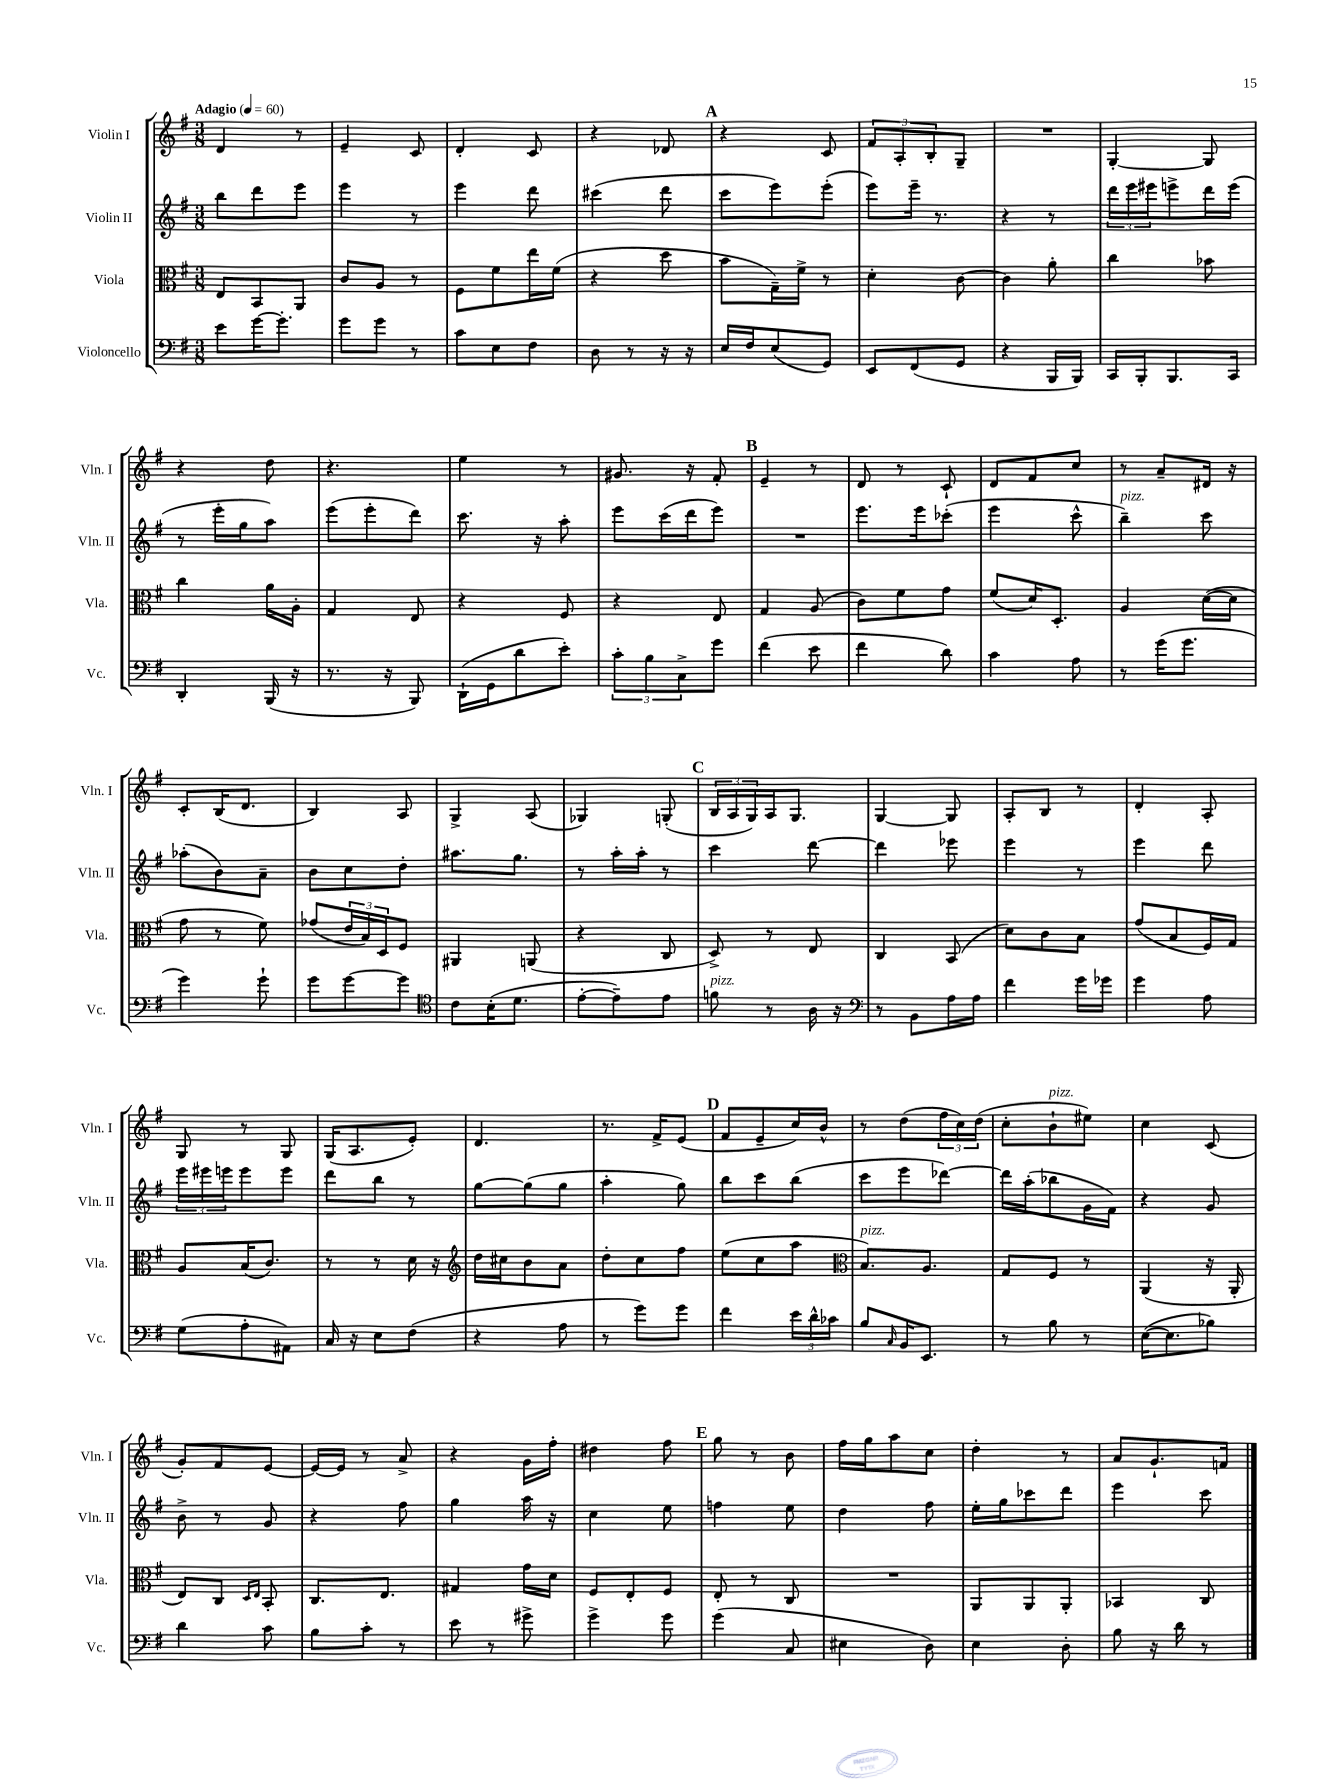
<<
\new StaffGroup <<
\new Staff = "s0" \with { instrumentName = "Violin I" shortInstrumentName = "Vln. I" } {
    \clef treble \key g \major \numericTimeSignature \time 3/8 \tempo "Adagio" 4 = 60
    d'4 r8 |
    e'4-- c'8 |
    d'4-. c'8 |
    r4 des'8 |
    \mark \markup { \bold "A" } r4 c'8 |
    \tuplet 3/2 { fis'8 a8-. b8-. } g8-- |
    R4. |
    g4~-. g8 |
    r4 d''8 |
    r4. |
    e''4 r8 |
    gis'8. r16 fis'8-. |
    \mark \markup { \bold "B" } e'4-- r8 |
    d'8 r8 c'8-! |
    d'8 fis'8 c''8 |
    r8 a'8-- dis'16 r16 |
    c'8-. b16( d'8. |
    b4) a8 |
    g4-> a8( |
    ges4) g8-.( |
    \mark \markup { \bold "C" } \tuplet 3/2 { b16 a16 g16) } a16 g8. |
    g4~ g8 |
    a8-. b8 r8 |
    d'4-. a8-. |
    g8 r8 g8 |
    g16( a8. e'8-.) |
    d'4. |
    r8. fis'16-> e'8( |
    \mark \markup { \bold "D" } fis'8 e'8-- c''16) b'16-^ |
    r8 d''8( \tuplet 3/2 { fis''16 c''16) d''16( } |
    c''8-. b'8-!^\markup { \italic "pizz." } eis''8) |
    c''4 c'8( |
    g'8-.) fis'8 e'8~ |
    e'16~ e'16 r8 a'8-> |
    r4 g'16 fis''16-. |
    dis''4 fis''8 |
    \mark \markup { \bold "E" } g''8 r8 b'8 |
    fis''16 g''16 a''8 c''8 |
    d''4-. r8 |
    a'8 g'8.-! f'16 \bar "|." |
}
\new Staff = "s1" \with { instrumentName = "Violin II" shortInstrumentName = "Vln. II" } {
    \clef treble \key g \major \numericTimeSignature \time 3/8
    b''8 d'''8 e'''8 |
    e'''4 r8 |
    e'''4 d'''8 |
    cis'''4( d'''8 |
    \mark \markup { \bold "A" } c'''8 e'''8) e'''8-.( |
    e'''8) e'''16-- r8. |
    r4 r8 |
    \tuplet 3/2 { d'''16 e'''16 eis'''16 } e'''8-> d'''16 e'''16( |
    r8 e'''16-. g''16 a''8) |
    e'''8( e'''8-. d'''8) |
    c'''8. r16 a''8-. |
    e'''8 c'''16( d'''16 e'''8) |
    \mark \markup { \bold "B" } R4. |
    e'''8. e'''16 ces'''8-.( |
    e'''4 c'''8-^ |
    b''4--^\markup { \italic "pizz." }) c'''8 |
    aes''8-.( b'8) a'8-- |
    b'8 c''8 d''8-. |
    ais''8. g''8. |
    r8 a''16-. a''16-. r8 |
    \mark \markup { \bold "C" } c'''4 d'''8~ |
    d'''4 ees'''8 |
    e'''4 r8 |
    e'''4 d'''8 |
    \tuplet 3/2 { e'''16 eis'''16 e'''16 } e'''8 e'''8 |
    d'''8 b''8 r8 |
    g''8~ g''8( g''8 |
    a''4-. g''8) |
    \mark \markup { \bold "D" } b''8 c'''8 b''8( |
    c'''8 e'''8 des'''8~) |
    des'''16 a''16-.( bes''8 g'16 fis'16) |
    r4 g'8 |
    b'8-> r8 g'8 |
    r4 fis''8 |
    g''4 a''16 r16 |
    c''4 e''8 |
    \mark \markup { \bold "E" } f''4 e''8 |
    d''4 fis''8 |
    e''16-. g''16 ces'''8 d'''8 |
    e'''4 c'''8 \bar "|." |
}
\new Staff = "s2" \with { instrumentName = "Viola" shortInstrumentName = "Vla." } {
    \clef alto \key g \major \numericTimeSignature \time 3/8
    e8 b,8 a,8 |
    c'8 a8 r8 |
    fis8 fis'8 e''16 fis'16( |
    r4 d''8 |
    \mark \markup { \bold "A" } b'8 g16--) fis'16-> r8 |
    d'4-. c'8~ |
    c'4 a'8-. |
    c''4 bes'8 |
    c''4 a'16 a16-. |
    g4 e8 |
    r4 fis8 |
    r4 e8 |
    \mark \markup { \bold "B" } g4 a8( |
    c'8) fis'8 g'8 |
    fis'8( d'16) d8.-. |
    a4 d'16~( d'16 |
    g'8 r8 fis'8) |
    ges'8( \tuplet 3/2 { e'16 b16) d16 } fis8 |
    ais,4 a,8( |
    r4 c8 |
    \mark \markup { \bold "C" } d8->) r8 e8 |
    c4 b,8( |
    d'8) c'8 b8 |
    g'8( b8 fis16) g16 |
    a8 b16( c'8.) |
    r8 r8 d'16 r16 |
    \clef treble d''16 cis''16 b'8 a'8 |
    d''8-. c''8 fis''8 |
    \mark \markup { \bold "D" } e''8( c''8 a''8 |
    \clef alto b8.^\markup { \italic "pizz." }) a8. |
    g8 fis8 r8 |
    a,4( r16 a,16-. |
    e8) c8 \grace { d16 e16 } b,8-. |
    c8. e8. |
    gis4 g'16 d'16 |
    fis8 e8-. fis8 |
    \mark \markup { \bold "E" } e8-. r8 c8 |
    R4. |
    a,8 a,8 a,8-. |
    bes,4 c8 \bar "|." |
}
\new Staff = "s3" \with { instrumentName = "Violoncello" shortInstrumentName = "Vc." } {
    \clef bass \key g \major \numericTimeSignature \time 3/8
    e'8 g'16~ g'8.-. |
    g'8 g'8 r8 |
    c'8 e8 fis8 |
    d8 r8 r16 r16 |
    \mark \markup { \bold "A" } e16 fis16 e8( g,8) |
    e,8 fis,8( g,8 |
    r4 b,,16 b,,16) |
    c,16 b,,16-. b,,8. c,16 |
    d,4-. b,,16( r16 |
    r8. r16 b,,8) |
    d,16-!( g,16 d'8 e'8-.) |
    \tuplet 3/2 { c'8-. b8 c8-> } g'8 |
    \mark \markup { \bold "B" } fis'4( e'8 |
    fis'4 d'8) |
    c'4 a8 |
    r8 g'16( g'8. |
    g'4) g'8-! |
    g'8 g'8~ g'8 |
    \clef tenor c'8 b16-.( d'8. |
    e'8~-. e'8--) e'8 |
    \mark \markup { \bold "C" } f'8^\markup { \italic "pizz." } r8 a16 r16 |
    \clef bass r8 b,8 a16 a16 |
    fis'4 g'16 ges'16 |
    g'4 a8 |
    g8( a8-. ais,8) |
    c16 r16 e8 fis8( |
    r4 a8 |
    r8 g'8) g'8 |
    \mark \markup { \bold "D" } fis'4 \tuplet 3/2 { e'16 d'16-^ ces'16 } |
    b8 \grace { c16 } b,16 e,8. |
    r8 b8 r8 |
    e16~( e8. bes8) |
    d'4 c'8 |
    b8 c'8-. r8 |
    e'8 r8 gis'8-> |
    g'4-> g'8 |
    \mark \markup { \bold "E" } g'4( c8 |
    eis4 d8) |
    e4 d8-. |
    b8 r16 d'16 r8 \bar "|." |
}
>>
>>
\layout { \context { \Score \remove "Bar_number_engraver" } }
